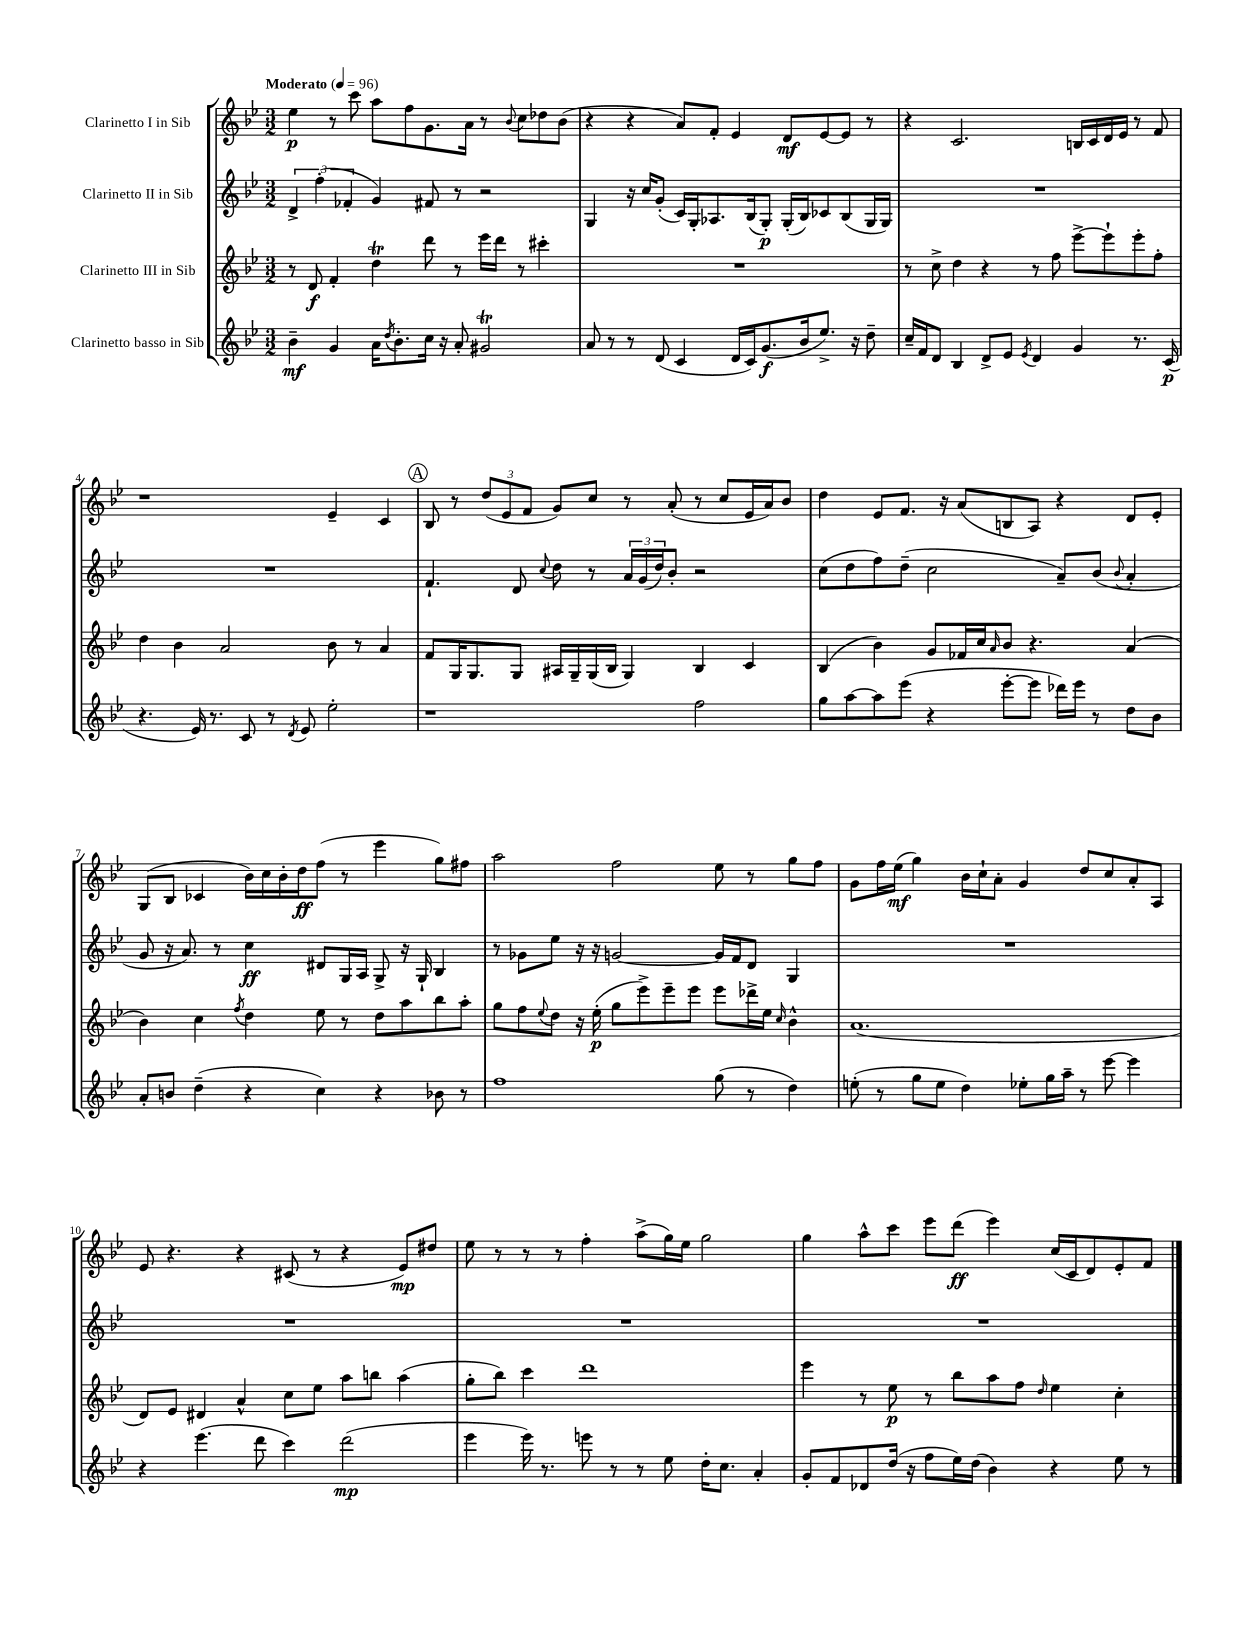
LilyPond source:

<<
\new StaffGroup <<
\new Staff = "s0" \with { instrumentName = "Clarinetto I in Sib" } {
    \clef treble \key bes \major \numericTimeSignature \time 3/2 \tempo "Moderato" 4 = 96
    ees''4\p r8 c'''8 a''8 f''8 g'8. a'16 r8 \appoggiatura { bes'8 } c''8 des''8 bes'8( |
    r4 r4 a'8) f'8-. ees'4 d'8\mf ees'8~ ees'8 r8 |
    r4 c'2. b16 c'16 d'16 ees'16 r8 f'8 |
    r1 ees'4-- c'4 |
    \mark \markup { \circle "A" } bes8 r8 \tuplet 3/2 { d''8( ees'8 f'8 } g'8) c''8 r8 a'8-.( r8 c''8 ees'16 a'16) bes'8 |
    d''4 ees'8 f'8. r16 a'8( b8 a8) r4 d'8 ees'8-. |
    g8( bes8 ces'4 bes'16) c''16 bes'16-. d''16\ff f''8( r8 ees'''4 g''8) fis''8 |
    a''2 f''2 ees''8 r8 g''8 f''8 |
    g'8 f''16 ees''16\mf( g''4) bes'16 c''16-! a'8-. g'4 d''8 c''8 a'8-. a8 |
    ees'8 r4. r4 cis'8( r8 r4 ees'8\mp) dis''8 |
    ees''8 r8 r8 r8 f''4-. a''8->( g''16) ees''16 g''2 |
    g''4 a''8-^ c'''8 ees'''8 d'''8\ff( ees'''4) c''16( c'16 d'8) ees'8-. f'8 \bar "|." |
}
\new Staff = "s1" \with { instrumentName = "Clarinetto II in Sib" } {
    \clef treble \key bes \major \numericTimeSignature \time 3/2
    \tuplet 3/2 { d'4-> f''4-.( fes'4-. } g'4) fis'8 r8 r2 |
    g4 r16 c''16 g'8-.( c'16) g16-. aes8. bes16( g8-.\p) g16-.( bes16) ces'8 bes8( g16 g16) |
    R1. |
    R1. |
    \mark \markup { \circle "A" } f'4.-! d'8 \appoggiatura { c''8 } d''8 r8 \tuplet 3/2 { a'16 g'16( d''16) } bes'8-. r2 |
    c''8( d''8 f''8) d''8--( c''2 a'8--) bes'8( \appoggiatura { bes'8 } a'4-. |
    g'8 r16 a'8.) r8 c''4\ff dis'8 g16 a16 g8-> r16 g16-! bes4 |
    r8 ges'8 ees''8 r16 r16 g'2~ g'16 f'16 d'8 g4 |
    R1. |
    R1. |
    R1. |
    R1. \bar "|." |
}
\new Staff = "s2" \with { instrumentName = "Clarinetto III in Sib" } {
    \clef treble \key bes \major \numericTimeSignature \time 3/2
    r8 d'8\f f'4-. d''4\trill d'''8 r8 ees'''16 d'''16 r8 cis'''4-. |
    R1. |
    r8 c''8-> d''4 r4 r8 f''8 ees'''8~-> ees'''8-! ees'''8-. f''8-. |
    d''4 bes'4 a'2 bes'8 r8 a'4 |
    \mark \markup { \circle "A" } f'8 g16 g8. g8 ais16 g16-- g16( bes16 g4) bes4 c'4 |
    bes4( bes'4) g'8 fes'16 c''16 \grace { a'16 } bes'8 r4. a'4( |
    bes'4) c''4 \acciaccatura { f''8 } d''4 ees''8 r8 d''8 a''8 bes''8 a''8-. |
    g''8 f''8 \appoggiatura { ees''8 } d''8 r16 ees''16-.\p( g''8 ees'''8->) ees'''8-- ees'''8 ees'''8 des'''16-> ees''16 \grace { c''16 } bes'4-^ |
    a'1.( |
    d'8) ees'8 dis'4 a'4-^ c''8 ees''8 a''8 b''8 a''4( |
    g''8-. bes''8) c'''4 d'''1 |
    ees'''4 r8 ees''8\p r8 bes''8 a''8 f''8 \grace { d''16 } ees''4 c''4-. \bar "|." |
}
\new Staff = "s3" \with { instrumentName = "Clarinetto basso in Sib" } {
    \clef treble \key bes \major \numericTimeSignature \time 3/2
    bes'4--\mf g'4 a'16 \acciaccatura { d''8 } bes'8.-. c''16 r16 a'8-. gis'2\trill |
    a'8 r8 r8 d'8( c'4 d'16 c'16) g'8.\f( bes'16 ees''8.->) r16 d''8-- |
    c''16-- f'16 d'8 bes4 d'8-> ees'8 \acciaccatura { ees'8 } d'4 g'4 r8. c'16\p( |
    r4. ees'16) r8. c'8 r8 \acciaccatura { d'8 } ees'8 ees''2-. |
    \mark \markup { \circle "A" } r1 f''2 |
    g''8 a''8~ a''8 ees'''8( r4 ees'''8~-. ees'''8 des'''16) ees'''16 r8 d''8 bes'8 |
    a'8-. b'8 d''4--( r4 c''4) r4 bes'8 r8 |
    f''1 g''8( r8 d''4) |
    e''8-.( r8 g''8 e''8 d''4) ees''8-. g''16 a''16-- r8 ees'''8~ ees'''4 |
    r4 ees'''4.( d'''8 c'''4) d'''2\mp( |
    ees'''4 ees'''16) r8. e'''8 r8 r8 ees''8 d''16-. c''8. a'4-. |
    g'8-. f'8 des'8 d''16( r16 f''8 ees''16) d''16( bes'4) r4 ees''8 r8 \bar "|." |
}
>>
>>
